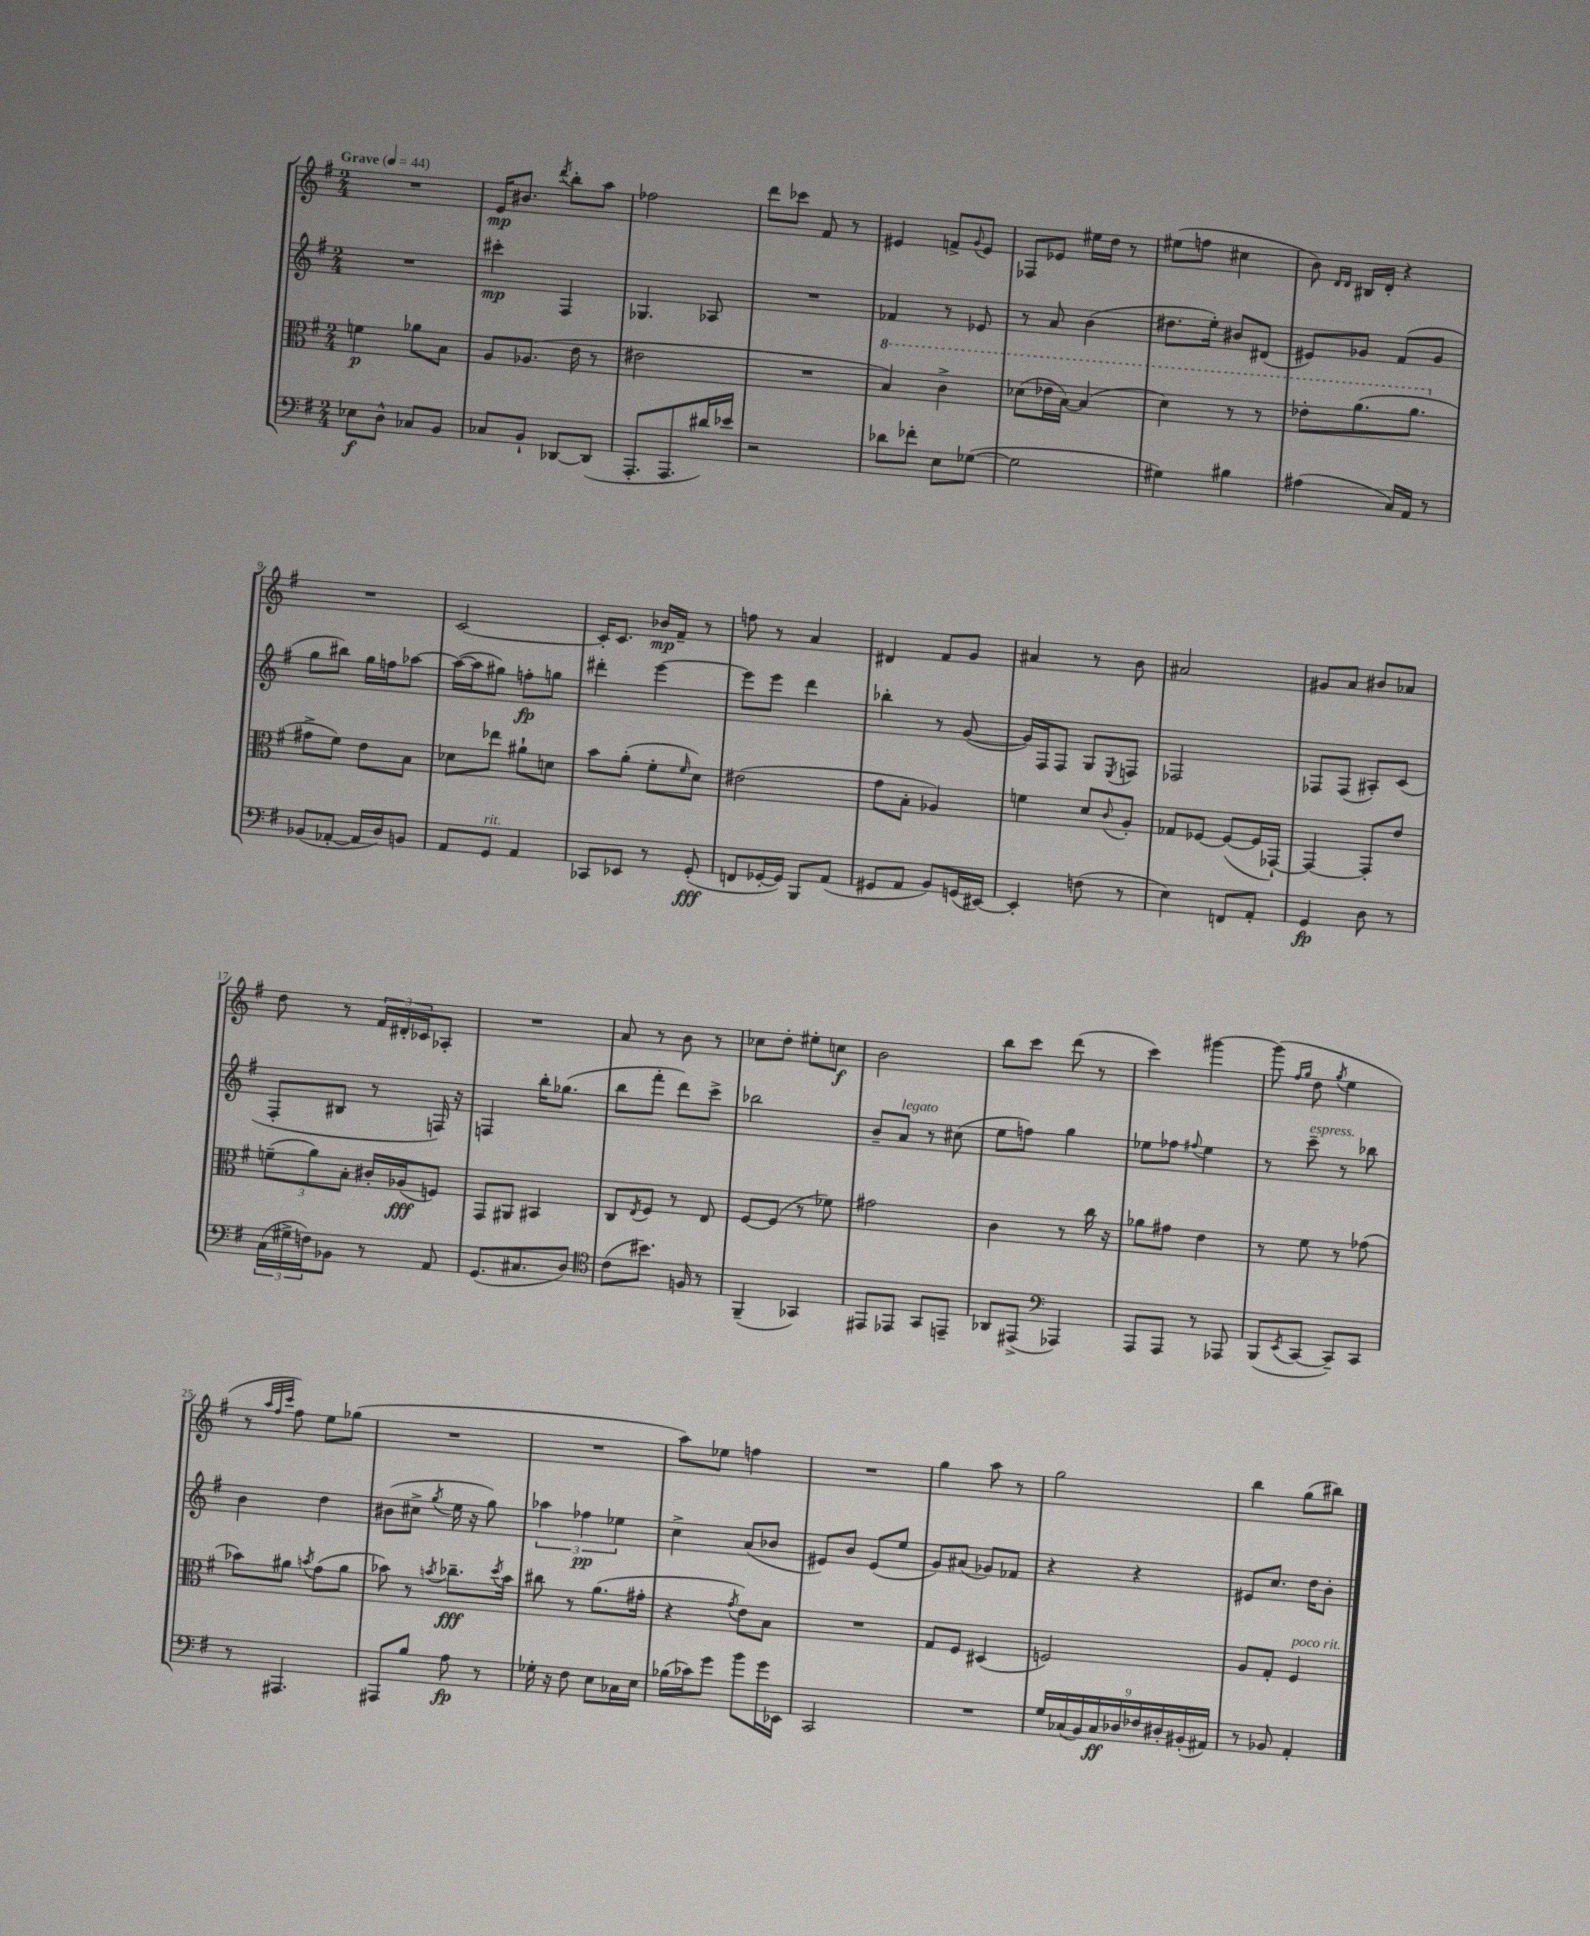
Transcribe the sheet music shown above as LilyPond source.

<<
\new StaffGroup <<
\new Staff = "s0" {
    \clef treble \key g \major \numericTimeSignature \time 2/4 \tempo "Grave" 4 = 44
    R2 |
    e'16\mp bis'8. \acciaccatura { d'''8 } b''8-. a''8 |
    fes''2 |
    d'''8 ces'''8 fis'8 r8 |
    eis'4 f'8-> \appoggiatura { g'8 } eis'8 |
    fes8 ees'8 eis''16 d''16 r8 |
    eis''8( f''8 cis''4 |
    b'8) \grace { d'16 d'16 } bis16 d'16-. r4 |
    R2 |
    c'2~ |
    c'16-. c'8. bes'16\mp fis'16-- r8 |
    f''8 r8 a'4 |
    dis'4 fis'8 g'8 |
    ais'4 r8 b'8 |
    ais'2 |
    gis'8 a'8 bis'8 aes'8 |
    d''8 r8 \tuplet 3/2 { fis'16 dis'16-. ces'16 } aes8-. |
    R2 |
    a'8 r8 b'8 r8 |
    ces''8 d''8-. eis''8-. c''8\f |
    b'2 |
    b''8 c'''8 d'''8( r8 |
    c'''4) gis'''4~ |
    gis'''8( \grace { fis''16 g''16 } d''8 \acciaccatura { g''8 } e''4 |
    r8 \grace { a''32 fis''32 c'''32 } fis''8) e''8 ges''8( |
    R2 |
    R2 |
    a''8) ees''8 f''4 |
    R2 |
    g''4 a''8 r8 |
    g''2 |
    b''4 g''8( bis''8) \bar "|." |
}
\new Staff = "s1" {
    \clef treble \key g \major \numericTimeSignature \time 2/4
    R2 |
    cis'''4-.\mp fis4 |
    ges4. aes8 |
    R2 |
    fes'4 r8 ees'8 |
    r8 a'8 b'4( |
    dis''8. e''16-.) bis'8 dis'8( |
    eis'8) ges'8 fis'8( ges'8 |
    g''8 bis''8) g''16 f''16 aes''8~ |
    aes''16~( aes''16 gis''8) f''8-.\fp g''8 |
    dis'''4-. e'''4~ |
    e'''8 e'''8 d'''4 |
    bes''4-. r8 g'8~( |
    g'16) fis16 fis8 g8 \acciaccatura { e8 } f8 |
    fes2 |
    fes8 fes8( ais8-.) c'8( |
    fis8-. bis8 r8 f16) r16 |
    f4 b''16-. ges''8.( |
    b''8 fis'''8-. d'''8) c'''8-> |
    bes''2 |
    b'8-- a'8^\markup { \italic "legato" } r8 cis''8( |
    e''8 f''8) g''4 |
    ees''8 fes''8 \appoggiatura { fis''8 } ees''4 |
    r8 c'''8--^\markup { \italic "espress." } r8 bes''8 |
    b'4 d''4 |
    bis'8( cis''8-> \acciaccatura { g''8 } e''16 r16 g''8) |
    \tuplet 3/2 { aes''4 fes''4\pp ees''4 } |
    c''4-> a'8( bes'8 |
    eis'8) b'8 eis'8( e''8 |
    g'8) ais'8( ges'8) fes'8 |
    r4 r4 |
    eis'8 c''8. d''16 b'8-. \bar "|." |
}
\new Staff = "s2" {
    \clef alto \key g \major \numericTimeSignature \time 2/4
    f'4\p aes'8 b8 |
    a8 aes8.( e'16 r8 |
    eis'2 |
    R2 |
    \ottava #1 b'4) c''4-> |
    des''8( ees''16 b'16~) b'4( |
    d''4) r8 r8 |
    ees''8-. a''8.( a''8. \ottava #0 |
    gis'8-> fis'8) e'8 b8 |
    des'8 ees''8 ais'8-! d'8 |
    b'8 a'8-.( fis'8-. \grace { fis'16 } d'8) |
    eis'2( |
    g'8 b8-. aes4) |
    f'4 d'8 \appoggiatura { c'8 } a8-. |
    ges8 fes8~ fes8~( fes16 ges,16~-!) |
    ges,4~ ges,8-. e'8 |
    \tuplet 3/2 { f'8--( a'8) b8-. } cis'16-. aes16\fff( f8) |
    g,8 ais,8 bis,4 |
    c8 \acciaccatura { e8 } fis8 r8 e8 |
    fis8~ fis8( r8 fes'8) |
    gis'2 |
    c'4 r8 c''16 r16 |
    aes'8 gis'8 e'4 |
    r8 fis'8 r8 ges'8( |
    bes'8) ais'8 \acciaccatura { b'8 } g'8( ais'8 |
    bes'8) r8 \acciaccatura { b'8 } ces''8.--\fff \acciaccatura { d''8 } b'16 |
    cis''8 r8 a'8.( gis'16-. |
    r4 \acciaccatura { g'8 } e'8) b8 |
    R2 |
    g8 fis8 dis4( |
    f2) |
    a8 g8-. fis4^\markup { \italic "poco rit." } \bar "|." |
}
\new Staff = "s3" {
    \clef bass \key g \major \numericTimeSignature \time 2/4
    ees8\f d8-^ ces8 b,8 |
    ces8 b,8-! des,8~ des,8( |
    a,,8.-. a,,8. dis'16) ees'16 |
    r2 |
    des'8 fes'8-. e8 ges8~( |
    ges2 |
    gis4) bis4 |
    ais4( c16) a,16 r8 |
    bes,8( aes,8~-. aes,16 d16) b,8 |
    a,8 g,8^\markup { \italic "rit." } a,4 |
    ces,8 ees,8 r8 g,8-.\fff( |
    f,8 ges,16~-. ges,16) b,,8 a,8( |
    gis,8 a,8 b,8) g,16( eis,16~) |
    eis,4-. f8( r8 |
    e4) f,8 a,8-. |
    g,4\fp d8 r8 |
    \tuplet 3/2 { c16( gis16-> f16) } bes,8 r8 a,8 |
    g,8.( cis8. d8) |
    \clef tenor c'8( bis'8.) f16 r8 |
    fis,4--( ges,4) |
    eis,8 ees,8 g,8 e,8-- |
    aes,8 eis,8->( \clef bass aes,,4) |
    a,,8 a,,8 r8 aes,,8 |
    b,,8( \acciaccatura { e,8 } c,8~ c,8--) c,8 |
    r8 ais,,4. |
    ais,,8 b8 a8\fp r8 |
    ges16-. r16 fis8 e8 ces16 e16 |
    bes16( ces'16) g'8 b'8 g'16 ees,16 |
    c,2 |
    R2 |
    \tuplet 9/8 { g16 ces16( b,16) ces16\ff des16 fes16 dis16-. bis,16-.( ais,16) } |
    r8 bes,8 a,4-. \bar "|." |
}
>>
>>
